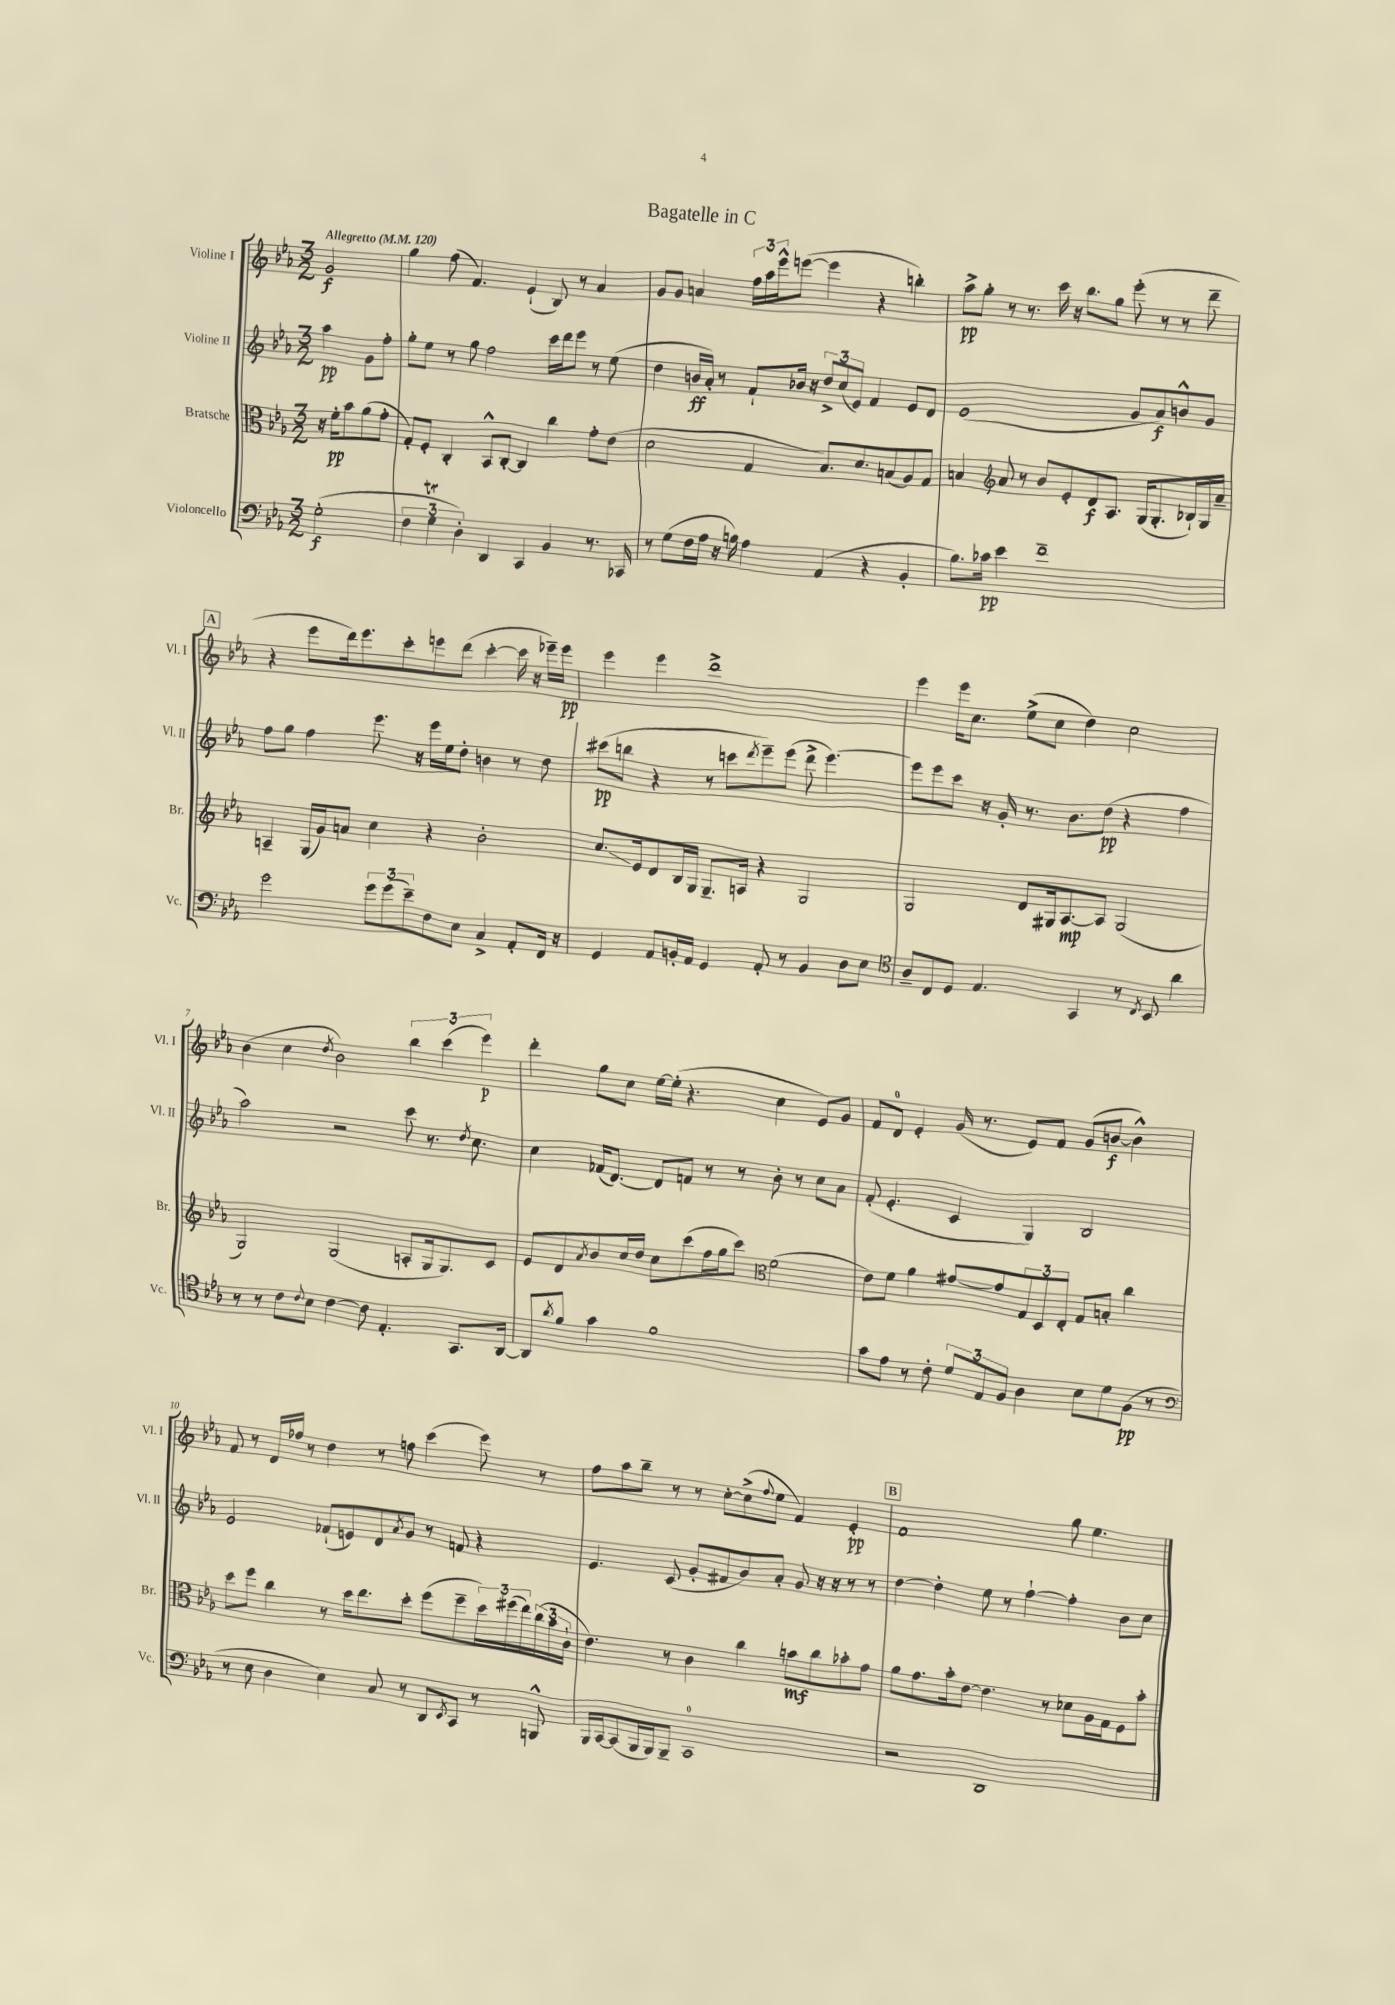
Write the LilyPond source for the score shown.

\header { title = "Bagatelle in C" }
<<
\new StaffGroup <<
\new Staff = "s0" \with { instrumentName = "Violine I" shortInstrumentName = "Vl. I" } {
    \clef treble \key ees \major \numericTimeSignature \time 3/2 \partial 2 \tempo "Allegretto" 4 = 120
    g'2\f |
    g''4 f''8( f'4.) ees'4-!( bes8) r8 aes'4 |
    g'8 g'8 a'4 \tuplet 3/2 { f''16 aes''16 ees'''16-^ } e'''8~( e'''4 r4 b''4-.) |
    aes''8->\pp g''8-. r8 r8. c'''16 r16 bes''8. g''8 ees'''8-.( r8 r8 d'''8-- |
    \mark \markup { \box "A" } r4 ees'''8 d'''16) ees'''8. c'''8-. e'''8 d'''8( c'''4~-. c'''16 r16 ees'''16--) ees'''16\pp |
    ees'''4 ees'''4 d'''1-> |
    ees'''4 ees'''16 c''8. ees''8->( c''8 d''4) c''2 |
    bes'4( c''4 \acciaccatura { d''8 } bes'2) \tuplet 3/2 { bes''4 c'''4( ees'''4\p) } |
    d'''4-. g''8 c''8 ees''16~ ees''16-.( r4. c''4 ees'8) g'8 |
    f'8 d'8-0 ees'4-. g'16( r8. ees'8) f'8 g'8( b'8~\f b'4-^) |
    f'8 r8 d'16 fes''16 r8 d''4 r8 f''8 c'''4( ees'''8) r8 |
    f''8 aes''8 bes''8-- r8 r8 c''8~-. c''8->( \appoggiatura { f''8 } ees''8 f'4) ees'4-.\pp |
    \mark \markup { \box "B" } f'1 g''8 ees''4. \bar "|." |
}
\new Staff = "s1" \with { instrumentName = "Violine II" shortInstrumentName = "Vl. II" } {
    \clef treble \key ees \major \numericTimeSignature \time 3/2 \partial 2
    aes''4\pp g'8 f''8-. |
    g''8-. ees''8 r8 g''8 f''2 c'''16 d'''16 ees'''8 r8 ees''8( |
    d''4 b'16\ff aes'16-.) r8 f'8-! bes'16 r16 \tuplet 3/2 { d''8-> c''8( ees'8) } f'4 ees'8 d'8 |
    ees'1( g'8 aes'8\f) b'8-^ g'8 |
    \mark \markup { \box "A" } f''8 g''8 f''4 ees'''8. r16 ees'''16 ees''16 d''8-. b'4 r8 d''8 |
    cis'''8\pp( b''8 r4 r8 c'''8 \acciaccatura { d'''8 } ees'''8--) ees'''8( d'''8-> ees'''4.~) |
    ees'''8 ees'''8 c'''8 r16 g'16-. r8. bes'8. d''8\pp( r4 f''4 |
    aes''2) r2 c'''8 r8. \acciaccatura { d''8 } c''8. |
    c''4 fes'16( d'8.~) d'8 f'8 r8 r8 bes'8-. r8 c''8 aes'8 |
    f'8-.( ees'4.-. c'4 g4) bes2 |
    ees'2 fes'8-!( e'8) d'8 \acciaccatura { aes'8 } g'8 r8 f'8 r4 |
    ees'4. c'8( g'8-. fis'8 bes'8) aes'8-. g'8 r16 r16 r8 r8 |
    \mark \markup { \box "B" } d''4~ d''4-. ees''8 r8 f''4~-! f''4-. bes'8 c''8 \bar "|." |
}
\new Staff = "s2" \with { instrumentName = "Bratsche" shortInstrumentName = "Br." } {
    \clef alto \key ees \major \numericTimeSignature \time 3/2 \partial 2
    r16 f'16-.\pp bes'8 aes'8( g'8-. |
    g8-.) f8-. c4-. bes,8-^ c8~-. c4 c''4 g'8-. ees'8( |
    d'2 g4 bes8.) d'8. b8( aes8) g8 |
    b4 \clef treble aes'8 r8 bes'8 ees'8-. d'8\f aes8. g16( g8.-. bes16-!) g16 aes'16-- |
    \mark \markup { \box "A" } a4-- g16( g'16) a'8 c''4 r4 bes'2-. |
    c''8.\glissando ees'16 d'8 bes16 g16 g8.-- a16 r4 g2 |
    g2 d'8 gis16 aes8.~\mp aes8 gis2( |
    g2) g2( a8-. g16 g8.) c'8 |
    ees'8 d'8 \acciaccatura { aes'8 } bes'8 c''16 d''16 c''8 c'''8( f''16 g''16 c'''8) \clef alto f'2( |
    ees'8) f'8 aes'4 gis'8~ gis'8 \tuplet 3/2 { g8 d8 ees8-. } g8 b8-. c''4 |
    d''8 f''8 c''4 r8 d''16 ees''8. d''8-. f''8( f''8-- \tuplet 3/2 { d''16) fis''16( ees''16) } \tuplet 3/2 { c''16( bes'16 c'16-! } |
    ees'4.) r8 c'4 c''4 b'8\mf c''8 bes'8-. g'8 |
    \mark \markup { \box "B" } aes'8 g'8. bes'16-. ees'8~ ees'4. r8 des'8 aes16 g16 f8 bes'8-. \bar "|." |
}
\new Staff = "s3" \with { instrumentName = "Violoncello" shortInstrumentName = "Vc." } {
    \clef bass \key ees \major \numericTimeSignature \time 3/2 \partial 2
    g2-.\f( |
    \tuplet 3/2 { f4 g4\trill d4-.) } d,4 c,4 bes,4 r8. ces,16 |
    r8 g8( f16 aes16 r16 b16) aes4 aes,4( r4 bes,4-. |
    bes8.) ces'16\pp ees'4 f'1-- |
    \mark \markup { \box "A" } g'2 \tuplet 3/2 { g'8 g'8( ees'8--) } f8 ees8 c4-> aes,8-. f,16 r16 |
    g,4 aes,8 b,16-. aes,16 g,4 aes,8-. r8 b,4 d8 ees8 |
    \clef tenor aes8-- c8 d8 ees4. g,4 r8 \acciaccatura { c8 } bes,8 aes'4 |
    r8 r8 c'8 \appoggiatura { c'8 } bes8 c'4~ c'8 ees4.-. g,8. aes,16~ |
    aes,8 \acciaccatura { aes'8 } f'8 g'4 f'1 |
    g'8 ees'8 r8 c'8-. \tuplet 3/2 { d'8 ees8 f8 } aes4 bes8 d'8 f8\pp( r8 |
    \clef bass r8 ees8 d4 ees4) c8 r8 d,8 \acciaccatura { ees,8 } c,8 r8 b,,8-^ |
    bes,,16 c,16~ c,8( bes,,16 bes,,16) bes,,8-- c,1-0 |
    \mark \markup { \box "B" } r2 d,1 \bar "|." |
}
>>
>>
